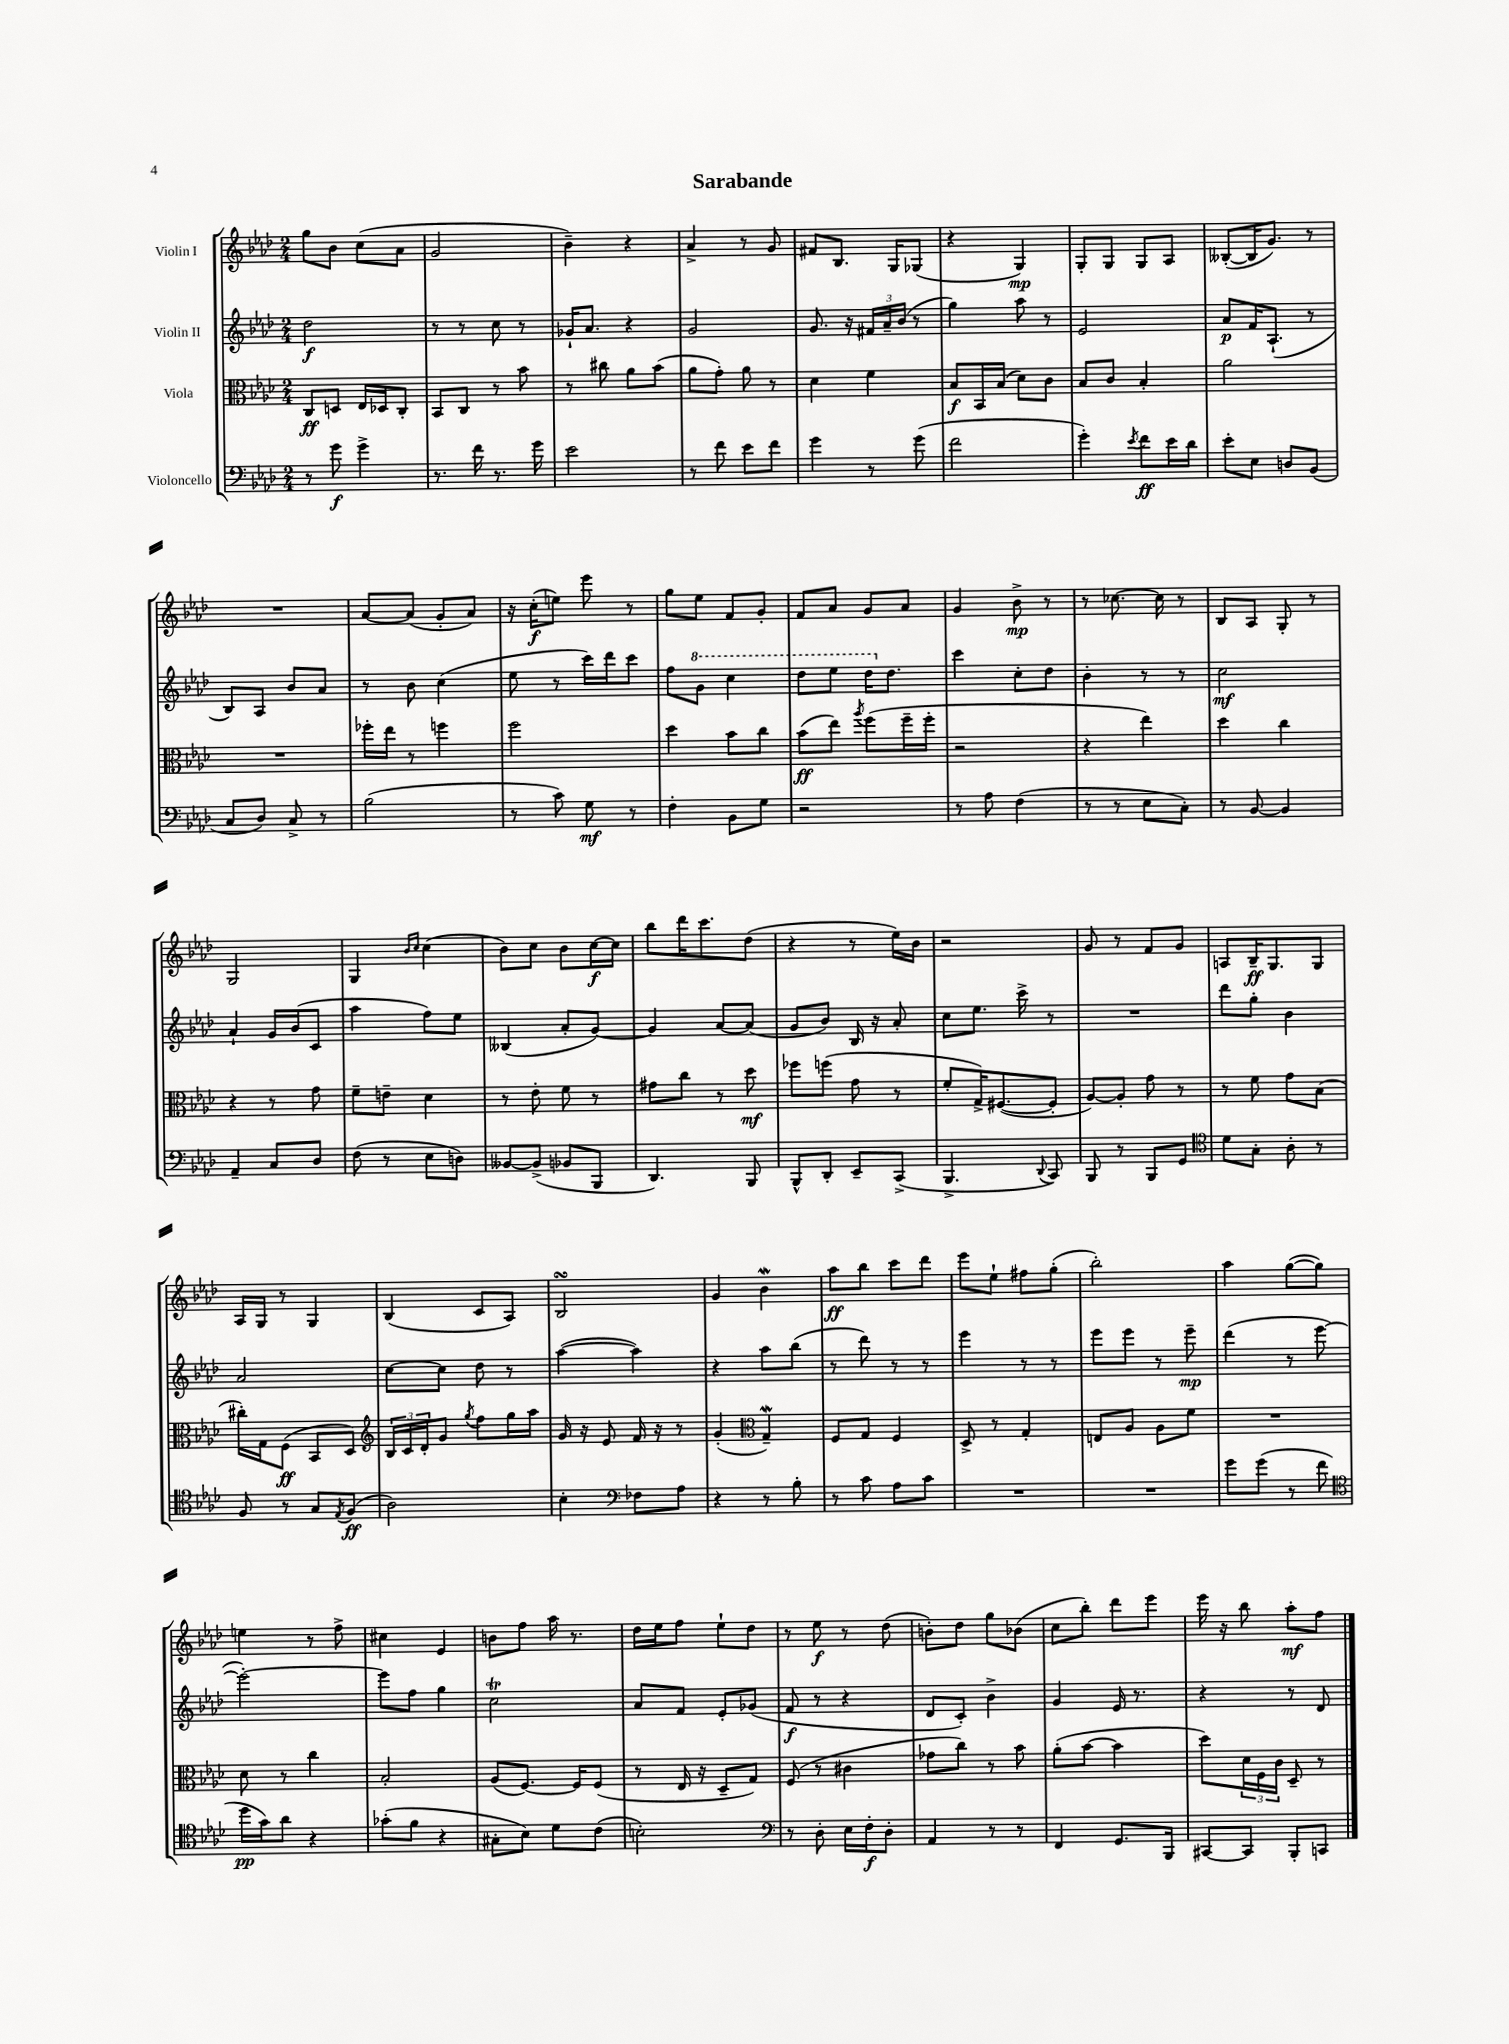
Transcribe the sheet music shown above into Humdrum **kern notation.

**kern	**kern	**kern	**kern
*staff4	*staff3	*staff2	*staff1
*clefF4	*clefC3	*clefG2	*clefG2
*k[b-e-a-d-]	*k[b-e-a-d-]	*k[b-e-a-d-]	*k[b-e-a-d-]
*M2/4	*M2/4	*M2/4	*M2/4
8r	8C	2dd-	8gg
8g	8D	.	8b-
4g^	16E-	.	(8cc
.	16D-	.	.
.	8C'	.	8a-
=	=	=	=
8.r	8BB-	8r	2g
.	8C	8r	.
16f	.	.	.
8.r	8r	8cc	.
.	8b-	8r	.
16g	.	.	.
=	=	=	=
2e-	8r	16g-`	4b-~)
.	.	8.a-	.
.	8cc#	.	.
.	8a-	4r	4r
.	(8b-	.	.
=	=	=	=
8r	8a-	2g	4a-^
8f	8g')	.	.
8e-	8a-	.	8r
8f	8r	.	8g
=	=	=	=
4g	4d-	8.g	8f#
.	.	.	8.B-
.	.	16r	.
8r	4f	24f#	.
.	.	24a-~	.
.	.	.	16G
.	.	(24b-	.
(8g	.	8r	(8G-
=	=	=	=
2f	8B-	4gg)	4r
.	16BB-	.	.
.	(16B-	.	.
.	8d-)	8aa-	4G)
.	8c	8r	.
=	=	=	=
4g')	8B-	2e-	8G'
.	8c	.	8G
8qe-	.	.	.
8f	4B-'	.	8G
16e-	.	.	8A-
16d-	.	.	.
=	=	=	=
8e-'	2a-	8a-	([8B--'
8E-	.	16f	16B--]
.	.	(8.A-`	8.g)
8D	.	.	.
(8BB-	.	8r	8r
=	=	=	=
8C	2r	8B-)	2r
8D-)	.	8A-	.
8C^	.	8b-	.
8r	.	8a-	.
=	=	=	=
(2B-	16ff-'	8r	[8a-
.	16ee-	.	.
.	8r	8b-	(8a-]
.	4ff	(4cc	8g'
.	.	.	8a-)
=	=	=	=
8r	2ff	8ee-	16r
.	.	.	(16cc'
8c)	.	8r	8ee)
8G	.	16ccc)	8eee-
.	.	16ddd-	.
8r	.	8ccc	8r
=	=	=	=
4F'	4dd-	8ff	8gg
.	.	8gg	8ee-
8BB-	8b-	4ccc	8f
8G	8cc	.	8g'
=	=	=	=
2r	(8b-	8ddd-	8f
.	8ee-)	8eee-	8a-
.	8qaa-	.	.
.	(8ff	16ddd-	8g
.	.	8.dd-	.
.	16ff~	.	8a-
.	16ff'	.	.
=	=	=	=
8r	2r	4ccc	4g
8A-	.	.	.
(4F	.	8cc'	8b-^
.	.	8dd-	8r
=	=	=	=
8r	4r	4b-'	8r
8r	.	.	[8.cc-
8E-	4ee-)	8r	.
.	.	.	16cc-]
8C')	.	8r	8r
=	=	=	=
8r	4dd-	2cc	8B-
[8BB-	.	.	8A-
4BB-]	4cc	.	8G'
.	.	.	8r
=	=	=	=
4AA-~	4r	4a-`	2G
8C	8r	16g	.
.	.	(16b-	.
8D-	8g	8c	.
=	=	=	=
(8F	8f~	4aa-	4G
8r	8e~	.	.
.	.	.	16qqb-
.	.	.	16qqcc
8E-	4d-	8ff)	(4cc
8D)	.	8ee-	.
=	=	=	=
[8BB--	8r	(4B--	8b-)
(8BB--^]	8e-'	.	8cc
8BB-	8f	8a-'	8b-
8BBB-	8r	[8g)	[16cc
.	.	.	16cc]
=	=	=	=
4.DD-)	8g#	4g]	8bb-
.	8cc	.	16ddd-
.	.	.	8.ccc
.	8r	[8a-	.
8BBB-	8dd-	(8a-]	(8dd-
=	=	=	=
8BBB-^^	8ff-	8g	4r
8DD-'	(8ff	8b-)	.
8EE-~	8g	16B-	8r
.	.	16r	.
(8CC^	8r	8a-'	16ee-)
.	.	.	16b-
=	=	=	=
4.BBB-^	8f'	8cc	2r
.	16G^)	8.ee-	.
.	([8.F#	.	.
.	.	16ccc^	.
8qqDD-	.	.	.
8CC)	8F#']	8r	.
=	=	=	=
8BBB-	[8A-)	2r	8g
8r	8A-']	.	8r
8BBB-	8g	.	8f
8GG	8r	.	8g
=	=	=	=
*clefC4	*	*	*
8d-	8r	8ddd-	8A
8G'	8f	8gg'	16B-~
.	.	.	8.G
8A-'	8g	4b-	.
8r	(8B-	.	8G
=	=	=	=
8F	16cc#')	2a-	16A-
.	16G	.	16G
8r	(8F	.	8r
8G	8BB-	.	4G
8qE-	.	.	.
(8F	8D-)	.	.
=	=	=	=
*	*clefG2	*	*
2A-)	24B-	[8cc	(4B-
.	24c	.	.
.	24d-'	.	.
.	8g	8cc]	.
.	8qgg	.	.
.	8ff	8dd-	8c
.	16gg	8r	8A-)
.	16aa-	.	.
=	=	=	=
4B-'	16g	([4aa-	2B-
.	16r	.	.
.	8e-	.	.
*clefF4	*	*	*
8F-	16f	4aa-])	.
.	16r	.	.
8A-	8r	.	.
=	=	=	=
4r	(4g'	4r	4g
*	*clefC3	*	*
8r	4G~)	8aa-	4b-
8B-'	.	(8bb-	.
=	=	=	=
8r	8F	8r	8aa-
8c	8G	8ddd-)	8bb-
8A-	4F	8r	8ccc
8c	.	8r	8ddd-
=	=	=	=
2r	8D-^	4eee-	8eee-
.	8r	.	8ee-`
.	4G'	8r	8ff#
.	.	8r	(8gg'
=	=	=	=
2r	8E	8eee-	2bb-')
.	8A-	8eee-	.
.	8A-	8r	.
.	8f	8eee-~	.
=	=	=	=
8g	2r	(4ddd-	4aa-
(8g	.	.	.
8r	.	8r	([8gg
8f	.	[8eee-	8gg])
=	=	=	=
*clefC4	*	*	*
16dd-	8d-	2eee-'_)	4ee
16g)	.	.	.
8a-	8r	.	.
4r	4cc	.	8r
.	.	.	8ff^
=	=	=	=
(8g-'	2B-'	8eee-]	4cc#
8f	.	8ff	.
4r	.	4gg	4e-
=	=	=	=
8G#'	(8A-	2cc	8b
8B-)	[8.F)	.	8ff
8d-	.	.	16aa-
.	16F]	.	8.r
(8c	(8F	.	.
=	=	=	=
2B')	8r	8a-	16dd-
.	.	.	16ee-
.	16E-	8f	8ff
.	16r	.	.
.	8D-~	8e-'	8ee-`
.	8G)	(8g-	8dd-
=	=	=	=
*clefF4	*	*	*
8r	(8F	8f	8r
8D-'	8r	8r	8ee-
16E-	4c#	4r	8r
16F'	.	.	.
8D-'	.	.	(8dd-
=	=	=	=
4AA-	8g-	8d-	8b')
.	8cc)	8c')	8dd-
8r	8r	4b-^	8gg
8r	8b-	.	(8b-
=	=	=	=
4FF	(8a-'	4g	8cc
.	[8b-	.	8bb-')
8.GG	4b-]	16e-	8ddd-
.	.	8.r	.
.	.	.	8eee-
16BBB-	.	.	.
=	=	=	=
[8CC#	8dd-)	4r	16eee-
.	.	.	16r
8CC#]	24d-	.	8bb-
.	24F	.	.
.	24c	.	.
8BBB-'	8D-~	8r	8aa-'
8CC	8r	8d-	8ff
==	==	==	==
*-	*-	*-	*-
